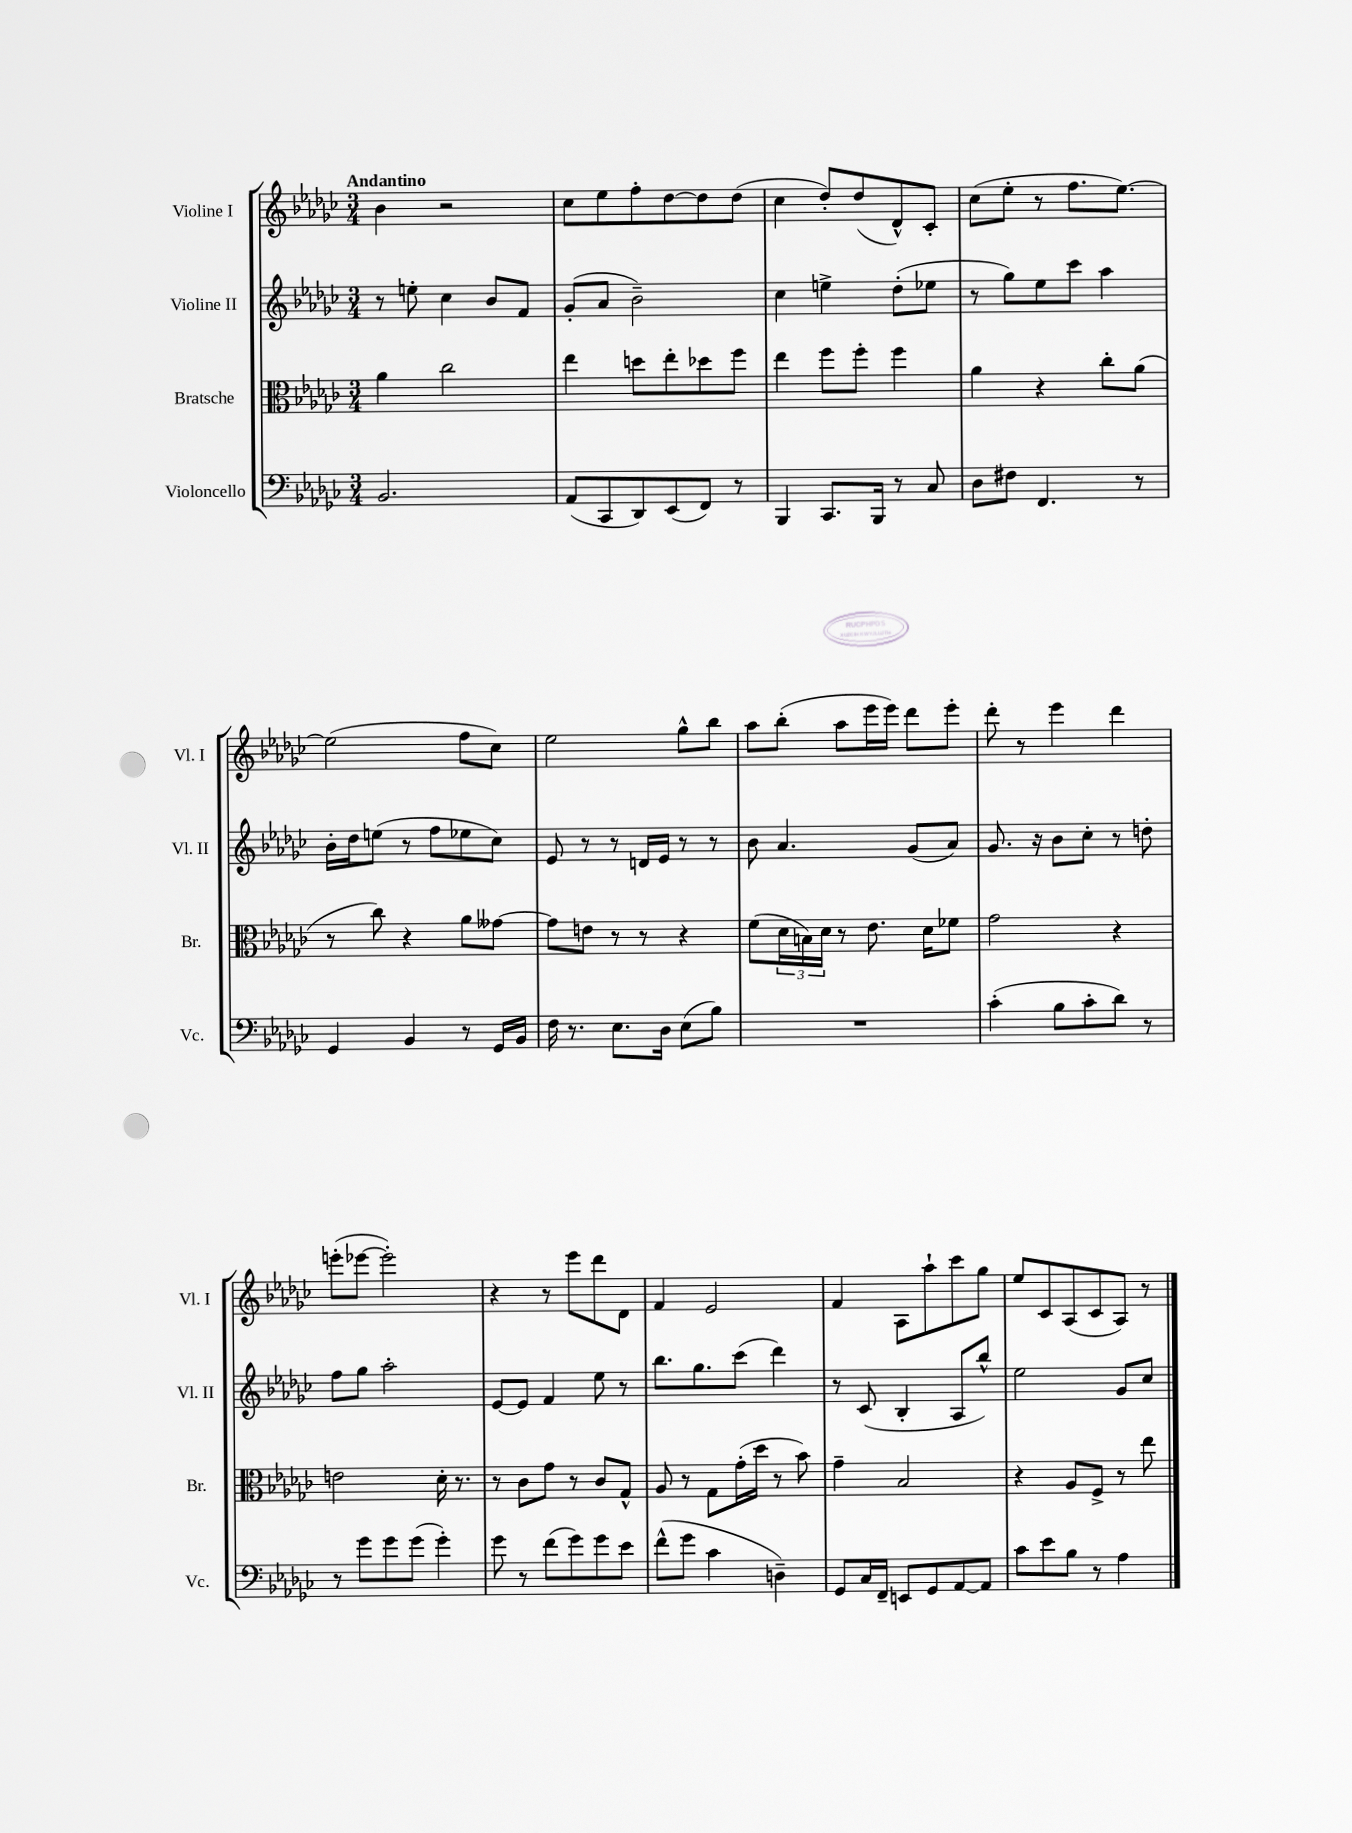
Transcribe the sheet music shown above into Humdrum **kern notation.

**kern	**kern	**kern	**kern
*staff4	*staff3	*staff2	*staff1
*clefF4	*clefC3	*clefG2	*clefG2
*k[b-e-a-d-g-c-]	*k[b-e-a-d-g-c-]	*k[b-e-a-d-g-c-]	*k[b-e-a-d-g-c-]
*M3/4	*M3/4	*M3/4	*M3/4
2.BB-	4a-	8r	4b-
.	.	8ee'	.
.	2cc-	4cc-	2r
.	.	8b-	.
.	.	8f	.
=	=	=	=
(8AA-	4ee-	(8g-'	8cc-
8CC-	.	8a-	8ee-
8DD-)	8dd	2b-~)	8ff'
(8EE-	8ee-'	.	[8dd-
8FF)	8dd-	.	8dd-]
8r	8ff	.	(8dd-
=	=	=	=
4BBB-	4ee-	4cc-	4cc-
8.CC-	8ff	4ee^	8dd-')
.	8ff'	.	(8dd-
16BBB-	.	.	.
8r	4ff	(8dd-'	8d-^^)
8C-	.	8ee-	8c-'
=	=	=	=
8D-	4a-	8r	(8cc-
8F#	.	8gg-)	8ee-'
4.FF	4r	8ee-	8r
.	.	8ccc-	8.ff
.	8cc-'	4aa-	.
.	.	.	[8.ee-)
8r	(8a-	.	.
=	=	=	=
4GG-	8r	16b-'	(2ee-]
.	.	16dd-	.
.	8cc-)	(8ee	.
4BB-	4r	8r	.
.	.	8ff	.
8r	8a-	8ee-	8ff
16GG-	[8g--	8cc-)	8cc-)
16BB-	.	.	.
=	=	=	=
16F	8g--]	8e-	2ee-
8.r	.	.	.
.	8e	8r	.
8.E-	8r	8r	.
.	8r	16d	.
16D-	.	16e-	.
(8E-	4r	8r	8gg-^^
8B-)	.	8r	8bb-
=	=	=	=
2.r	(8f	8b-	8aa-
.	24d-	4.a-	(8bb-'
.	24B)	.	.
.	24d-	.	.
.	8r	.	8aa-
.	8.e-	.	16eee-
.	.	.	16eee-)
.	.	(8g-	8ddd-
.	16d-	.	.
.	8f-	8a-)	8eee-'
=	=	=	=
(4c-'	2g-	8.g-	8ddd-'
.	.	.	8r
.	.	16r	.
8B-	.	8b-	4eee-
8c-'	.	8cc-'	.
8d-)	4r	8r	4ddd-
8r	.	8dd'	.
=	=	=	=
8r	2e	8ff	(8eee'
8g-	.	8gg-	[8eee-
8g-	.	2aa-'	2eee-'])
(8g-	.	.	.
4g-')	16d-'	.	.
.	8.r	.	.
=	=	=	=
8g-	8r	[8e-	4r
8r	8c-	8e-]	.
(8f	8g-	4f	8r
8g-)	8r	.	8eee-
8g-	8c-	8ee-	8ddd-
8e-	8G-^^	8r	8d-
=	=	=	=
(8f^^	8A-	8.bb-	4f
8g-	8r	.	.
.	.	8.gg-	.
4c-	8G-	.	2e-
.	(16g-'	(8ccc-	.
.	16dd-	.	.
4D~)	8r	4ddd-)	.
.	8b-)	.	.
=	=	=	=
8GG-	4g-~	8r	4f
16C-	.	(8c-	.
16FF~	.	.	.
8EE	2B-	4B-'	8A-
8GG-	.	.	8aa-`
[8AA-	.	8A-	8ccc-
8AA-]	.	8bb-^^)	8gg-
=	=	=	=
8c-	4r	2ee-	8ee-
8e-	.	.	8c-
8B-	8A-	.	(8A-
8r	8F^	.	8c-
4A-	8r	8g-	8A-)
.	8ee-	8cc-	8r
==	==	==	==
*-	*-	*-	*-
